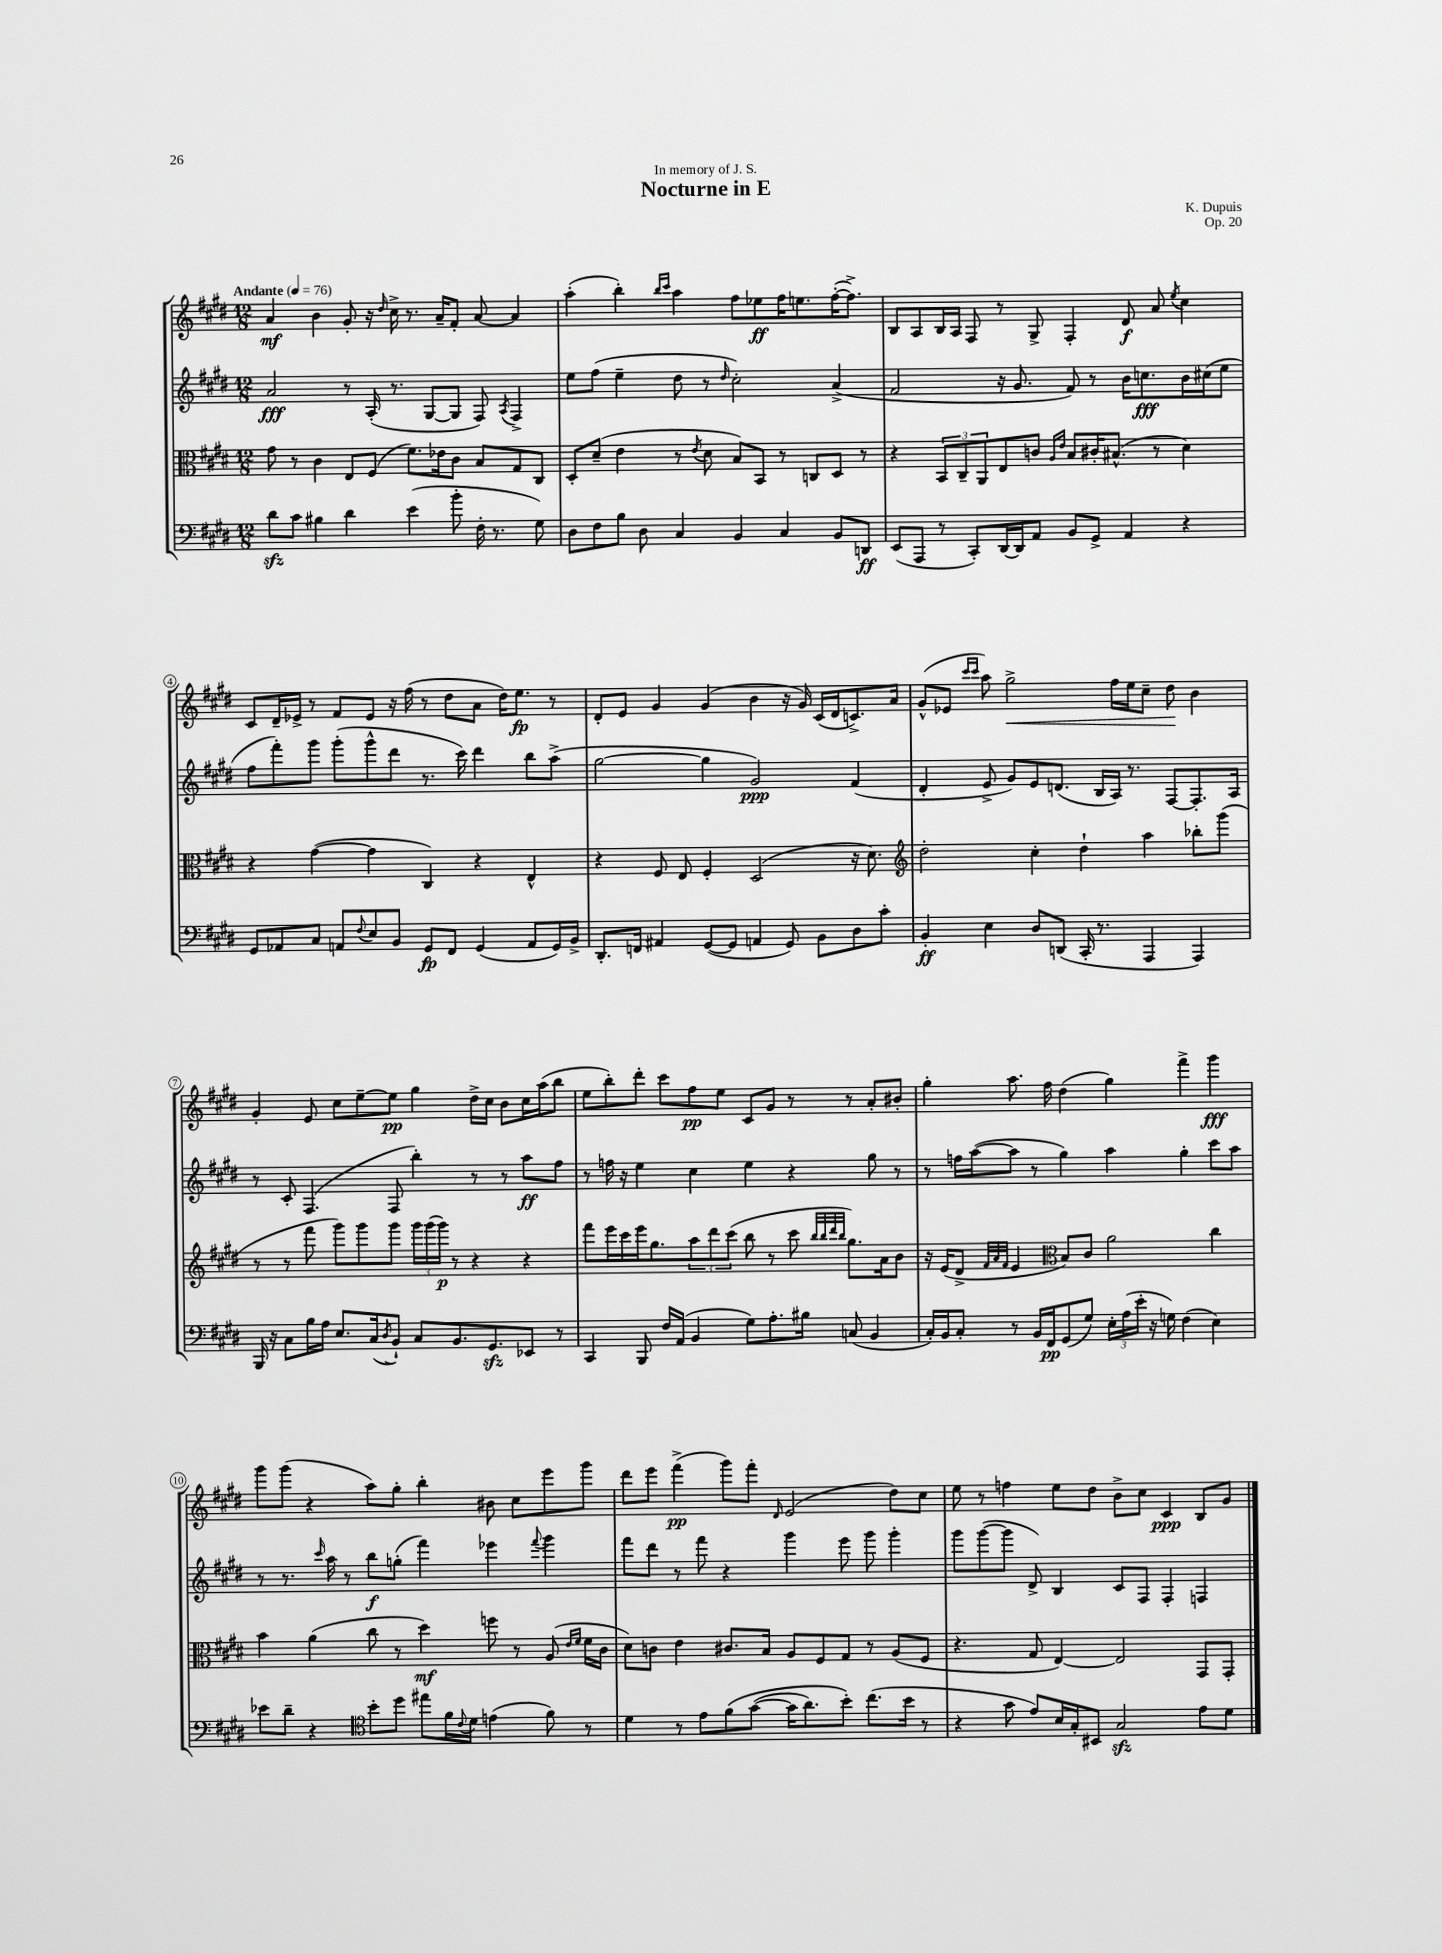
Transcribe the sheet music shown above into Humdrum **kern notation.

**kern	**kern	**kern	**kern
*staff4	*staff3	*staff2	*staff1
*clefF4	*clefC3	*clefG2	*clefG2
*k[f#c#g#d#]	*k[f#c#g#d#]	*k[f#c#g#d#]	*k[f#c#g#d#]
*M12/8	*M12/8	*M12/8	*M12/8
*MM76	*MM76	*MM76	*MM76
8d#	8g#	2a	4a
8c#	8r	.	.
4B#	4c#	.	4b
4d#	8E	8r	8g#'
.	(8F#	(16A'	16r
.	.	.	16qqdd#
.	.	8.r	16cc#^
(4e	8.f#)	.	8.r
.	.	[8G#	.
.	16e-	.	16a~
8b'	8c#	8G#]	8f#'
16F#'	8B	8F#)	[8a
8.r	.	.	.
.	.	8qA	.
.	8G#	4F#^	4a]
8G#)	8C#	.	.
=	=	=	=
8D#	8D#'	8ee	(4aa'
8F#	(8d#~	(8ff#	.
8B	4e	4ee~	4bb')
8D#	.	.	.
.	.	.	16qqbb
.	.	.	16qqccc#
4C#	8r	8dd#	4aa
.	8qe	.	.
.	8d#	8r	.
.	.	16qqdd#	.
4BB	8B)	2cc#')	8ff#
.	8BB	.	8ee-
4C#	8r	.	16ff#
.	.	.	8.ee
.	8C	.	.
8BB	8D#	(4a^	([16ff#'
.	.	.	8.ff#^])
8DD	8r	.	.
=	=	=	=
(8EE	4r	2f#	8B
8AAA	.	.	8A
8r	12BB	.	16B
.	.	.	16A
.	12C#~	.	.
8CC#')	.	.	8F#
.	12AA	.	.
[16DD#	8E	16r	8r
16DD#]	.	8.g#	.
8AA	8c	.	8G#^
.	16qqA	.	.
.	16qqe	.	.
8BB	8B	8f#)	4F#'
8GG#^	16c#'	8r	.
.	(8.B#^^	.	.
4AA	.	16b	8d#
.	.	8.cc	.
.	8r	.	8a
.	.	.	8qee
4r	4d#)	16b	4cc#
.	.	(16cc#	.
.	.	8ee	.
=	=	=	=
8GG#	4r	8ff#	8c#
8AA-	.	8fff#')	16d#~
.	.	.	16e-^
8C#	([4g#	8ggg#	8r
8AA	.	(8ggg#'	8f#
8qqF#	.	.	.
8E	4g#]	8ggg#^^	8e-
8BB	.	8ddd#	16r
.	.	.	(16ff#
8GG#	4C#)	8.r	8r
8FF#	.	.	8dd#
.	.	16ccc#)	.
(4GG#	4r	4ddd#	8a
.	.	.	16dd#)
.	.	.	8.ee
8AA	4E^^	8bb	.
16GG#)	.	(8aa^	8r
16BB^	.	.	.
=	=	=	=
8.DD#'	4r	[2gg#	8d#'
.	.	.	8e
16FF	.	.	.
4AA#	8F#	.	4g#
.	8E	.	.
([8GG#	4F#'	4gg#]	(4g#
8GG#]	.	.	.
4AA	(2D#	2g#)	4b
8GG#)	.	.	16r
.	.	.	16g#)
8BB	.	.	(16c#
.	.	.	16d#
8D#	16r	(4f#	8.c^)
.	8.d#)	.	.
8c#'	.	.	.
.	.	.	16a
=	=	=	=
*	*clefG2	*	*
4BB'	2dd#'	4d#'	(8g#^^
.	.	.	8e-
.	.	.	16qqccc#
.	.	.	16qqccc#
4E	.	8e^	8aa)
.	.	8g#)	2gg#^
8D#	4cc#'	8e	.
(8DD	.	(8.d	.
16CC#'	4dd#`	.	.
8.r	.	16B	.
.	.	16A)	16ff#
.	.	8.r	16ee
4AAA	4aa	.	8cc#~
.	.	[8F#	8dd#
4AAA)	8bb-'	8.F#']	4b
.	(8ggg#	.	.
.	.	16A	.
=	=	=	=
16BBB	8r	8r	4g#'
16r	.	.	.
8C#	8r	8c#'	.
16B	8fff#	(4.F#	8e
16A	.	.	.
8.E	8ggg#)	.	8cc#
.	8ggg#	.	[8ee~
(16C#	.	.	.
8qD#	.	.	.
8BB`)	8ggg#	8F#	8ee]
8C#	24ggg#	4bb')	4gg#
.	(24ggg#	.	.
.	24ggg#)	.	.
8.BB	8r	.	.
.	4r	8r	16dd#^
8.GG#	.	.	16cc#
.	.	8r	8b
8EE-	4r	8aa	16cc#
.	.	.	(16aa
8r	.	8ff#	8bb
=	=	=	=
4CC#	8fff#	8r	8ee
.	16eee	16ff	8bb')
.	16ccc#	16r	.
8BBB	16eee	4ee	8ddd#'
.	8.gg#	.	.
16F#	.	.	8ccc#
(16AA	.	.	.
4BB	12aa	4cc#	8ff#
.	12ddd#	.	.
.	.	.	8ee
.	(12ccc#	.	.
8G#)	8bb	4ee	8c#
8.A'	8r	.	8g#
.	8ccc#	4r	8r
16B#	.	.	.
.	32qqbb	.	.
.	32qqbb	.	.
.	32qqddd#	.	.
.	32qqbb	.	.
(8C	8.gg#)	.	8r
4BB	.	8gg#	8a'
.	16a	.	.
.	8b	8r	8b#'
=	=	=	=
16C#')	16r	8r	4gg#'
16BB	(16e	.	.
8C#'	8d#^	16ff	.
.	.	([16aa	.
.	32qqf#	.	.
.	32qqa	.	.
.	32qqf#	.	.
8r	4e	8aa]	8.aa
16BB	.	8r	.
16FF#	.	.	16ff#
*	*clefC3	*	*
(8GG#	8B)	4gg#)	(4dd#
8G#)	8c#	.	.
24E'	2a	4aa	4gg#)
(24A	.	.	.
24e'	.	.	.
16r	.	.	.
16G)	.	.	.
(4F#	.	4gg#'	4fff#^
4E)	4cc#	8ccc#	4ggg#
.	.	8aa	.
=	=	=	=
8e-	4b	8r	8ggg#
8d#~	.	8.r	(8ggg#
4r	(4a	.	4r
.	.	16qqccc#	.
.	.	16aa	.
.	.	8r	.
*clefC4	*	*	*
8b'	8cc#	8bb	8aa)
8dd#	8r	(8gg'	8gg#'
8ee#	4dd#)	4fff#)	4bb'
16f#	.	.	.
8qqc#	.	.	.
16d#	.	.	.
(4e	8ff	4eee-	8b#
.	8r	.	8cc#
.	.	8qqfff#	.
8f#)	(8A	4ggg#	8eee
.	16qqe	.	.
.	16qqf#	.	.
8r	16f#	.	8ggg#
.	16c#	.	.
=	=	=	=
4d#	8d#)	8fff#	8ddd#
.	8c	8ddd#	8eee
8r	4e	8r	(4fff#^
8e	.	8fff#	.
&(8f#	8.c#	4r	8ggg#)
([8g#	.	.	8fff#'
.	16B	.	.
.	.	.	16qqd#
16g#]	8A	4ggg#	(2e
8.a)	.	.	.
.	8F#	.	.
8b'&)	8G#	8eee	.
(8.cc#	8r	8ggg#	.
.	(8A	4ggg#'	8dd#)
16b	.	.	.
8r	8F#	.	8cc#
=	=	=	=
4r	4.r	8ggg#	8ee
.	.	([8ggg#	8r
8g#	.	8ggg#]	4ff
8e)	8G#	8d#^)	.
16B	[4E)	4B	8ee
16G#'	.	.	.
8BB#	.	.	8dd#
2G#	2E]	8c#	8b^
.	.	8F#	8cc#
.	.	4F#'	4c#
8e	8GG#	4F	8B
8d#	8GG#'	.	8g#
==	==	==	==
*-	*-	*-	*-
